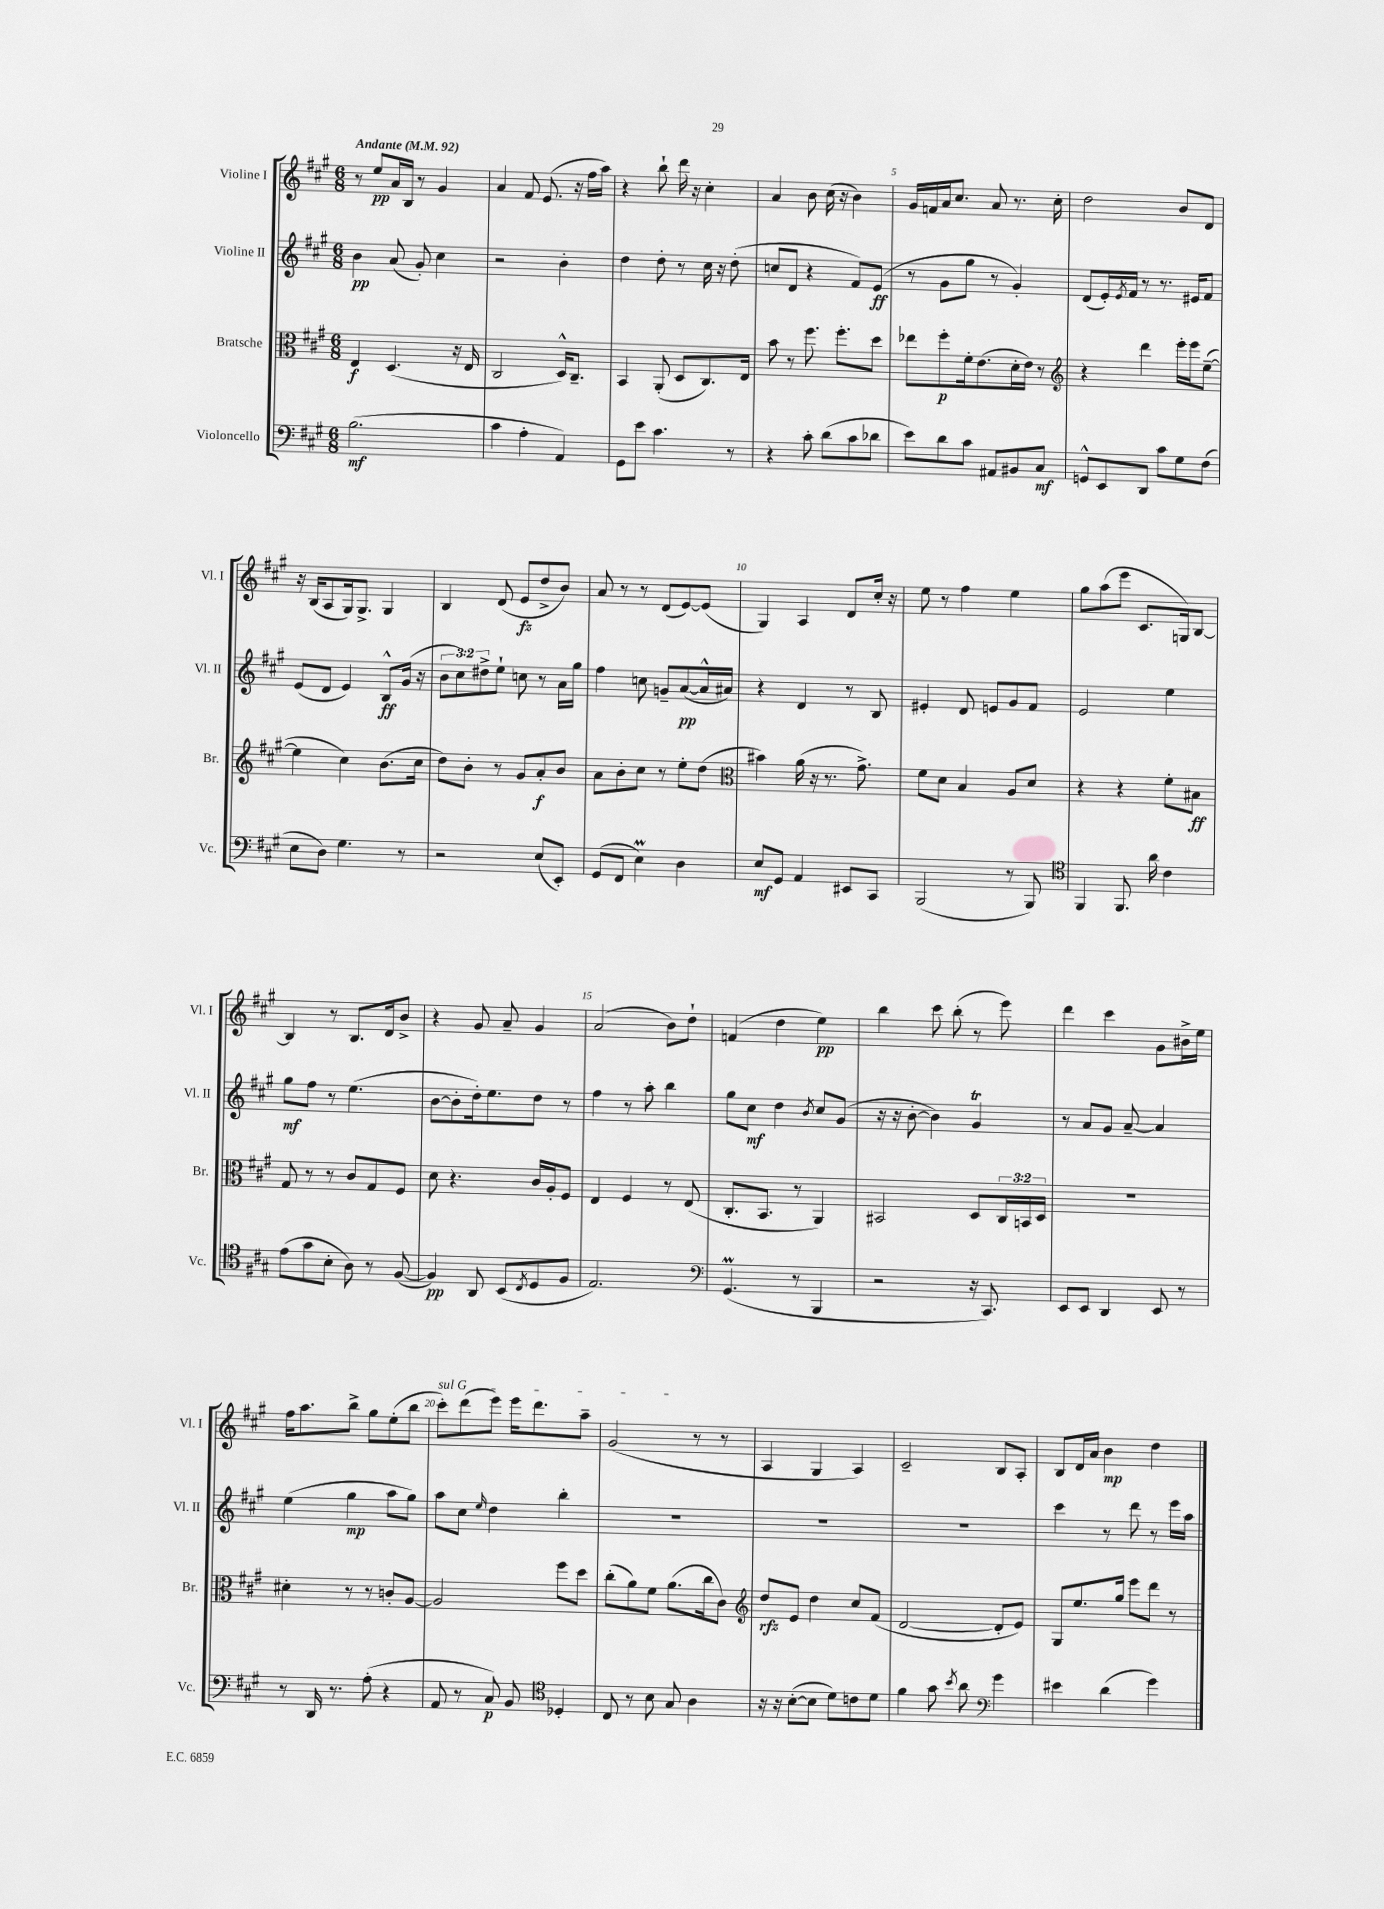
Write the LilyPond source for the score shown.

<<
\new StaffGroup <<
\new Staff = "s0" \with { instrumentName = "Violine I" shortInstrumentName = "Vl. I" } {
    \clef treble \key a \major \numericTimeSignature \time 6/8 \tempo "Andante" 4 = 92
    r8 e''8\pp a'16 b16 r8 gis'4 |
    a'4 fis'8 e'8.( r16 fis''16 a''16) |
    r4 b''8-! d'''16 r16 cis''4-. |
    a'4 b'8 cis''16( r16 b'4) |
    gis'16 f'16 a'16 cis''8. a'8 r8. cis''16-. |
    d''2 b'8 d'8 |
    r16 b16( a8 gis16) gis8.-> gis4 |
    b4 d'8( e'8\fz d''8-> b'8) |
    a'8 r8 r8 d'8( e'8~) e'8( |
    gis4) a4 d'8 cis''16-. r16 |
    e''8 r8 fis''4 e''4 |
    gis''8 a''8( e'''8 cis'8. g16) b8~ |
    b4 r8 b8. d'16 b'8-> |
    r4 gis'8 a'8-- gis'4 |
    a'2( b'8) d''8-! |
    f'4( d''4 e''4\pp) |
    b''4 cis'''8 b''8-.( r8 e'''8) |
    d'''4 cis'''4 gis'8 bis'16-> e''16 |
    fis''16 a''8. b''8-> gis''8 e''8-.( b''8 |
    \once \override TextSpanner.bound-details.left.text = \markup { \italic "sul G" } cis'''8-.\startTextSpan) d'''8( e'''8) e'''16 d'''8. a''8-- |
    gis'2\stopTextSpan( r8 r8 |
    a4 gis4 a4) |
    cis'2-- b8 a8-. |
    b8 d'16 a'16 b'4\mp d''4 \bar "|." |
}
\new Staff = "s1" \with { instrumentName = "Violine II" shortInstrumentName = "Vl. II" } {
    \clef treble \key a \major \numericTimeSignature \time 6/8 \override Staff.TupletNumber.text = #tuplet-number::calc-fraction-text
    b'4\pp a'8( gis'8-.) cis''4 |
    r2 b'4-. |
    d''4 d''8-. r8 cis''16 r16 d''8-.( |
    c''8 d'8 r4 fis'8) e'8\ff( |
    r8 gis'8 gis''8 r8 gis'4-.) |
    d'8( e'16-.) \acciaccatura { e'8 } fis'16 r8 r8. eis'16 fis'8 |
    e'8( d'8 e'4) b8-^\ff gis'16( r16 |
    \tuplet 3/2 { b'8 cis''8) dis''8-> } e''8-! c''8 r8 a'16 gis''16 |
    fis''4 c''8 g'8-- a'8~\pp( a'16-^ ais'16) |
    r4 d'4 r8 b8 |
    eis'4-. d'8 e'8 gis'8 fis'8 |
    e'2 e''4 |
    gis''8\mf fis''8 r8 e''4.( |
    b'8~ b'8-. d''16-.) e''8. d''8 r8 |
    fis''4 r8 a''8-. b''4 |
    gis''8 cis''8\mf d''4 \acciaccatura { b'8 } cis''8 gis'8( |
    r16 r16 b'8~-. b'4) gis'4\trill |
    r8 a'8 gis'8 a'8~-- a'4 |
    e''4( gis''4\mp a''8 gis''8) |
    a''8 cis''8 \grace { e''16 } d''4 b''4-. |
    R2. |
    R2. |
    R2. |
    cis'''4 r8 d'''8 r8 e'''16 a''16 \bar "|." |
}
\new Staff = "s2" \with { instrumentName = "Bratsche" shortInstrumentName = "Br." } {
    \clef alto \key a \major \numericTimeSignature \time 6/8 \override Staff.TupletNumber.text = #tuplet-number::calc-fraction-text
    e4\f d4.( r16 e16 |
    cis2 d16-^) cis8.-- |
    b,4 a,8-.( d8 cis8.) e16 |
    b'8 r8 fis''8. fis''8.-. d''8 |
    ees''8 fis''8-.\p fis'16-. e'8.( d'16-. e'16) r8 |
    \clef treble r4 d'''4 e'''16-. e'''16 e''8~--( |
    e''4 cis''4) b'8.( cis''16 |
    d''8) b'8-. r8 gis'8 a'8-.\f b'8 |
    a'8 b'8-. cis''8 r8 e''8-. d''8( |
    \clef alto bis'4) a'16( r16 r8. gis'8.->) |
    fis'8 d'8 b4 a8 d'8 |
    r4 r4 fis'8-. bis8\ff |
    gis8 r8 r8 cis'8 gis8 fis8 |
    d'8 r4. cis'16 a16-. fis8 |
    e4 fis4 r8 e8( |
    cis8.-. b,8. r8 a,4) |
    bis,2 d8 \tuplet 3/2 { cis16 b,16 d16 } |
    R2. |
    dis'4-. r8 r8 c'8-. a8~ |
    a2 fis''8 d''8 |
    cis''8-.( a'8) fis'8 a'8.( cis''16 cis'8) |
    \clef treble d''8\rfz e'8 d''4 cis''8 fis'8( |
    d'2~ d'8-. e'8) |
    gis8 e''8. gis''16 e'''8 d'''8 r8 \bar "|." |
}
\new Staff = "s3" \with { instrumentName = "Violoncello" shortInstrumentName = "Vc." } {
    \clef bass \key a \major \numericTimeSignature \time 6/8
    b2.\mf( |
    cis'4 a4-. a,4) |
    gis,8 e'8 cis'4. r8 |
    r4 cis'8-. d'8( cis'8 des'8 |
    e'8) d'8 cis'8 ais,8 bis,8 cis8\mf |
    g,8-^ e,8 d,8 cis'8 gis8 fis8( |
    e8 d8) gis4. r8 |
    r2 e8( e,8-.) |
    gis,8( fis,8 e4\prall) d4 |
    e8\mf gis,8 a,4 eis,8 cis,8 |
    b,,2( r8 b,,8) |
    \clef tenor fis,4 fis,8. a'16 cis'4 |
    e'8( gis'8 b8-. a8) r8 fis8~( |
    fis4\pp) a,8 b,8( \acciaccatura { cis8 } d8 fis8 |
    e2.) |
    \clef bass gis,4.\prall( r8 b,,4 |
    r2 r16 cis,8.) |
    e,8 e,8 d,4 e,8 r8 |
    r8 d,16 r8. a8-.( r4 |
    a,8 r8 cis8\p) b,8 \clef tenor des4-. |
    cis8 r8 b8 gis8 a4 |
    r16 r16 b8~-.( b8 d'8) c'8 d'8 |
    fis'4 gis'8 \acciaccatura { b'8 } a'8 \clef bass gis'4 |
    eis'4 d'4( gis'4) \bar "|." |
}
>>
>>
\layout { \context { \Score \override BarNumber.break-visibility = ##(#f #t #t) barNumberVisibility = #(every-nth-bar-number-visible 5) } }
